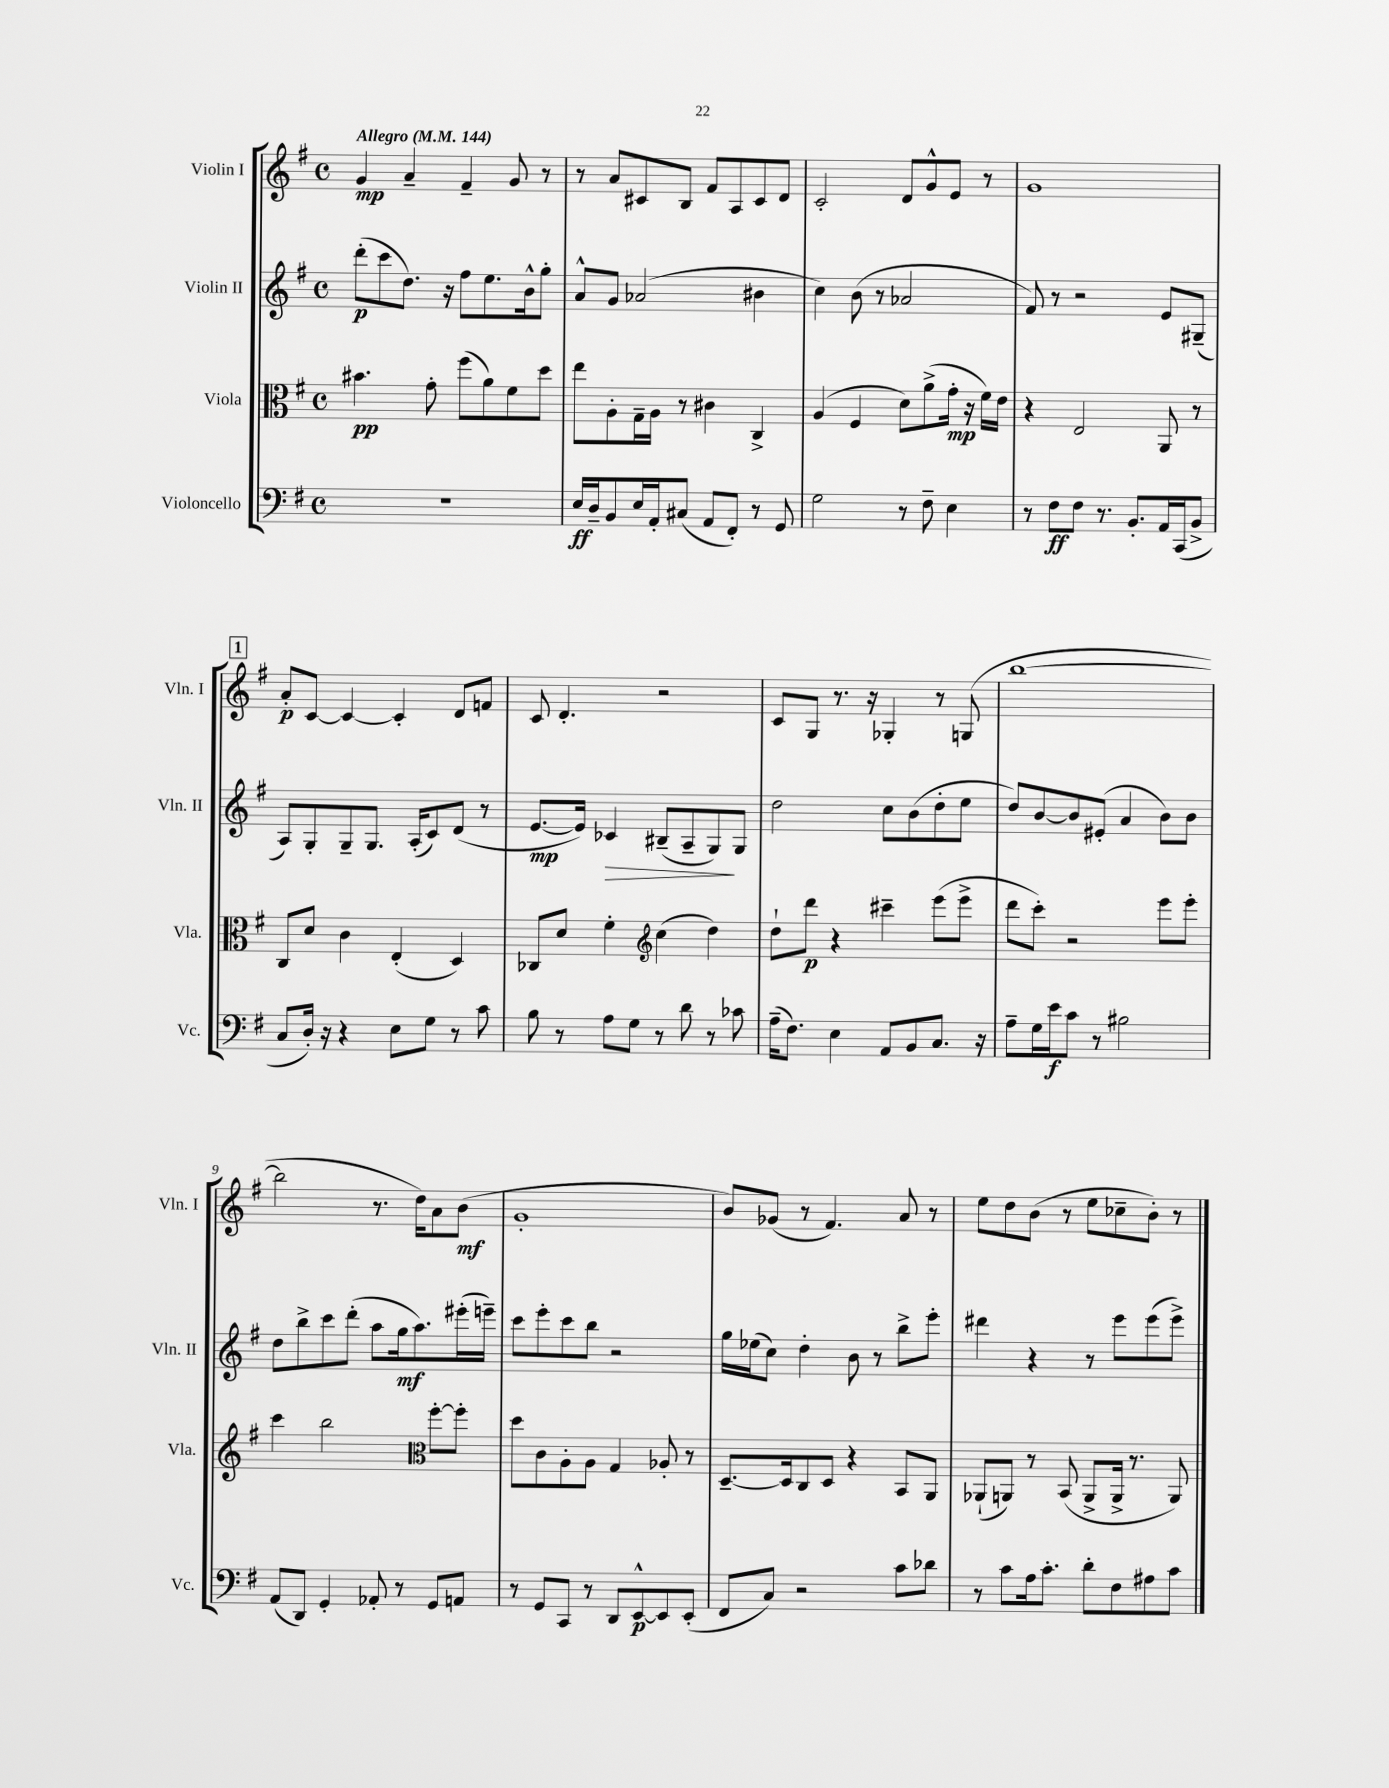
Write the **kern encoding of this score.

**kern	**kern	**kern	**kern
*staff4	*staff3	*staff2	*staff1
*clefF4	*clefC3	*clefG2	*clefG2
*k[f#]	*k[f#]	*k[f#]	*k[f#]
*M4/4	*M4/4	*M4/4	*M4/4
*met(c)	*met(c)	*met(c)	*met(c)
*MM144	*MM144	*MM144	*MM144
1r	4.b#	(8ddd'	4g
.	.	8ccc	.
.	.	8.dd)	4a~
.	8g'	.	.
.	.	16r	.
.	(8ff#	8ff#	4f#~
.	8a)	8.ee	.
.	8f#	.	8g
.	.	16b^^	.
.	8dd	8gg'	8r
=	=	=	=
16E	8ee	8a^^	8r
16D~	.	.	.
8BB	8A'	8g	8a
16E	16G~	(2a-	8c#
16AA'	16A	.	.
(8C#	8r	.	8B
8AA	4c#	.	8f#
8FF#')	.	.	8A
8r	4C^	4b#	8c#
8GG	.	.	8d
=	=	=	=
2G	(4A	4cc)	2c'
.	4F#	(8b	.
.	.	8r	.
8r	8d)	2a-	8d
8F#~	(8a^	.	8g^^
4E	16g'	.	8e
.	16r	.	.
.	16f#)	.	8r
.	16e	.	.
=	=	=	=
8r	4r	8f#)	1g
8F#	.	8r	.
8F#	2E	2r	.
8.r	.	.	.
8.BB'	.	.	.
16AA	8AA	8e	.
(16CC	.	.	.
8BB^	8r	(8G#~	.
=	=	=	=
8C	8C	8A)	8a'
16D')	8d	8G'	[8c
16r	.	.	.
4r	4c	8G~	4c_
.	.	8.G	.
8E	(4E'	.	4c']
.	.	(16A'	.
8G	.	8c)	.
8r	4D)	(8d	8d
8c	.	8r	8f
=	=	=	=
8B	8C-	[8.e	8c
8r	8d	.	4.d'
.	.	16e])	.
8A	4f#'	4c-	.
8G	.	.	.
*	*clefG2	*	*
8r	(4cc	(8B#~	2r
8d	.	8A~	.
8r	4dd)	8G)	.
8c-	.	8G	.
=	=	=	=
(16A~	8dd`	2dd	8c
8.F#)	.	.	.
.	8ddd	.	8G
4E	4r	.	8.r
.	.	.	16r
8AA	4ccc#~	8cc	4G-'
8BB	.	(8b	.
8.C	(8eee	8dd'	8r
.	8eee^	8ee	(8G
16r	.	.	.
=	=	=	=
8A~	8ddd	8dd)	[1bb
16G	8ccc')	[8b	.
16e	.	.	.
8c	2r	8b]	.
8r	.	(8e#'	.
2B#	.	4a	.
.	8eee	8b)	.
.	8eee'	8b	.
=	=	=	=
(8AA	4ccc	8dd	2bb]
8DD)	.	8bb^	.
4GG'	2bb	8ccc	.
.	.	(8ddd'	.
8AA-'	.	8aa	8.r
8r	.	16gg	.
.	.	8.aa)	16dd)
*	*clefC3	*	*
8GG	[8ff#'	.	8a
8AA	8ff#']	(16eee#'	(8b
.	.	16eee~)	.
=	=	=	=
8r	8dd	8ccc	1g'
8GG	8c	8eee'	.
8CC	8A'	8ccc	.
8r	8A	8bb	.
8DD	4G	2r	.
[8EE^^	.	.	.
8EE]	8A-'	.	.
(8EE'	8r	.	.
=	=	=	=
8FF#	[8.D~	16gg	8b)
.	.	(16ee-	.
8C)	.	8cc)	(8g-
.	16D]	.	.
2r	8C	4dd'	8r
.	8D	.	4.f#)
.	4r	8b	.
.	.	8r	.
8c	8BB	8bb^	8a
8d-	8AA	8eee'	8r
=	=	=	=
8r	(8AA-`	4ddd#	8ee
8c	8AA)	.	8dd
16A	8r	4r	(8b
8.c'	.	.	.
.	(8BB	.	8r
8d'	8AA^	8r	8ee
8F#	16AA^	8eee	8cc-~
.	8.r	.	.
8A#	.	(8eee	8b')
8c	8AA)	8eee^)	8r
==	==	==	==
*-	*-	*-	*-
